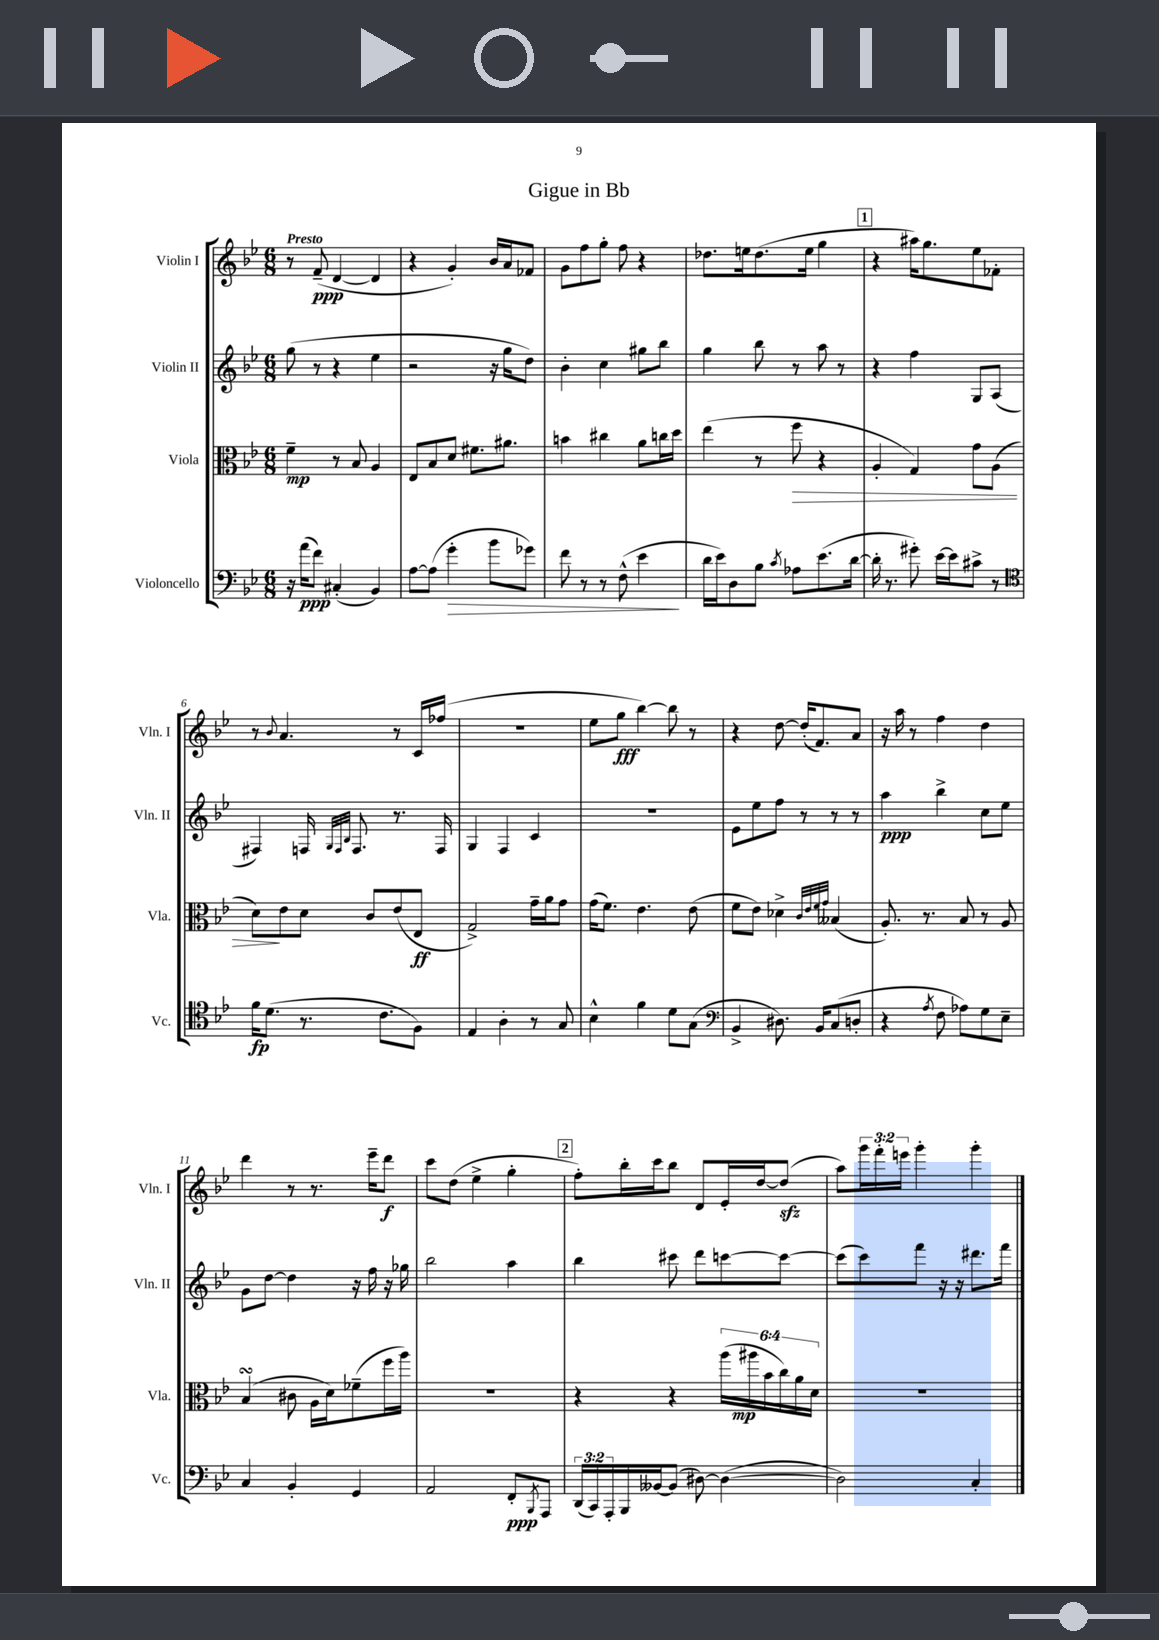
\header { title = "Gigue in Bb" }
<<
\new StaffGroup <<
\new Staff = "s0" \with { instrumentName = "Violin I" shortInstrumentName = "Vln. I" } {
    \clef treble \key bes \major \numericTimeSignature \time 6/8 \override Staff.TupletNumber.text = #tuplet-number::calc-fraction-text \tempo "Presto"
    r8 f'8--\ppp( d'4~ d'4 |
    r4 g'4-.) bes'16 a'16 fes'8 |
    g'8 f''8 g''8-. f''8 r4 |
    des''8. e''16 des''8.( e''16 g''4 |
    \mark \markup { \box "1" } r4 ais''16) g''8. ees''8 fes'8-. |
    r8 \appoggiatura { bes'8 } a'4. r8 c'16 fes''16( |
    R2. |
    ees''8 g''8\fff bes''4~) bes''8 r8 |
    r4 d''8~ d''16-.( f'8.) a'8 |
    r16 a''16 r8 f''4 d''4 |
    d'''4 r8 r8. ees'''16-- d'''8\f |
    c'''8 d''8( ees''4-> g''4-. |
    \mark \markup { \box "2" } f''8-.) bes''16-. c'''16 bes''8 d'8 ees'16-. d''16~ d''8\sfz( |
    a''8) \tuplet 3/2 { g'''16 f'''16-. e'''16 } g'''4-. g'''4-. \bar "|." |
}
\new Staff = "s1" \with { instrumentName = "Violin II" shortInstrumentName = "Vln. II" } {
    \clef treble \key bes \major \numericTimeSignature \time 6/8
    g''8( r8 r4 ees''4 |
    r2 r16 g''16 d''8) |
    bes'4-. c''4 gis''8 bes''8 |
    g''4 bes''8 r8 a''8 r8 |
    \mark \markup { \box "1" } r4 f''4 g8 a8( |
    fis4) f16 \grace { g32 f32 bes32 } f8. r8. f16 |
    g4 f4 c'4 |
    R2. |
    ees'8 ees''8 f''8 r8 r8 r8 |
    a''4\ppp bes''4-> c''8 ees''8 |
    g'8 d''8~ d''4 r16 f''16 r16 ges''16 |
    bes''2 a''4 |
    \mark \markup { \box "2" } bes''4 cis'''8 d'''8 c'''8~ c'''8~ |
    c'''8( c'''8) f'''8 r16 r16 dis'''8. f'''16 \bar "|." |
}
\new Staff = "s2" \with { instrumentName = "Viola" shortInstrumentName = "Vla." } {
    \clef alto \key bes \major \numericTimeSignature \time 6/8 \override Staff.TupletNumber.text = #tuplet-number::calc-fraction-text
    f'4--\mp r8 bes8 a4 |
    ees8 bes8 d'8 fis'8. ais'8. |
    b'4 cis''4 a'8 c''16 d''16 |
    ees''4( r8 f''8\> r4 |
    \mark \markup { \box "1" } a4-. g4) g'8 a8( |
    d'8\!) ees'8 d'8 c'8 ees'8( ees8\ff |
    g2->) g'16-- a'16 g'8 |
    g'16( f'8.) ees'4. ees'8( |
    f'8 ees'8) des'4-> \grace { c'32 ees'32 f'32 g'32 } beses4( |
    a8.-.) r8. bes8 r8 a8 |
    bes4\turn( cis'8 a16 d'16) fes'8--( f''16 a''16) |
    R2. |
    \mark \markup { \box "2" } r4 r4 \tuplet 6/4 { a''16( ais''16\mp bes'16 c''16) a'16 d'16 } |
    R2. \bar "|." |
}
\new Staff = "s3" \with { instrumentName = "Violoncello" shortInstrumentName = "Vc." } {
    \clef bass \key bes \major \numericTimeSignature \time 6/8 \override Staff.TupletNumber.text = #tuplet-number::calc-fraction-text
    r16 a'16\ppp( f'8) cis4-.( bes,4) |
    a8~ a8( g'4-.\> bes'8 ges'8) |
    f'8 r8 r8 f8-^( ees'4\! |
    d'16 ees'16) d8 bes8 \acciaccatura { c'8 } aes8 ees'8.( d'16~ |
    \mark \markup { \box "1" } d'16-. r8. gis'8-.) ees'16~ ees'16 cis'8-> r8 |
    \clef tenor f'16\fp d'8.( r8. c'8. f8) |
    ees4 a4-. r8 g8 |
    bes4-^ f'4 d'8 g8( |
    \clef bass bes,4-> dis8.) bes,16 c8( d8-. |
    r4 \acciaccatura { a8 } f8 aes8) g8 ees8-- |
    c4 bes,4-. g,4 |
    a,2 f,8-.\ppp \acciaccatura { bes,,8 } a,,8 |
    \mark \markup { \box "2" } \tuplet 3/2 { d,16( c,16) a,,16-. } bes,,16 beses,16~ beses,8( dis8~) dis4~( |
    dis2) c4-. \bar "|." |
}
>>
>>
